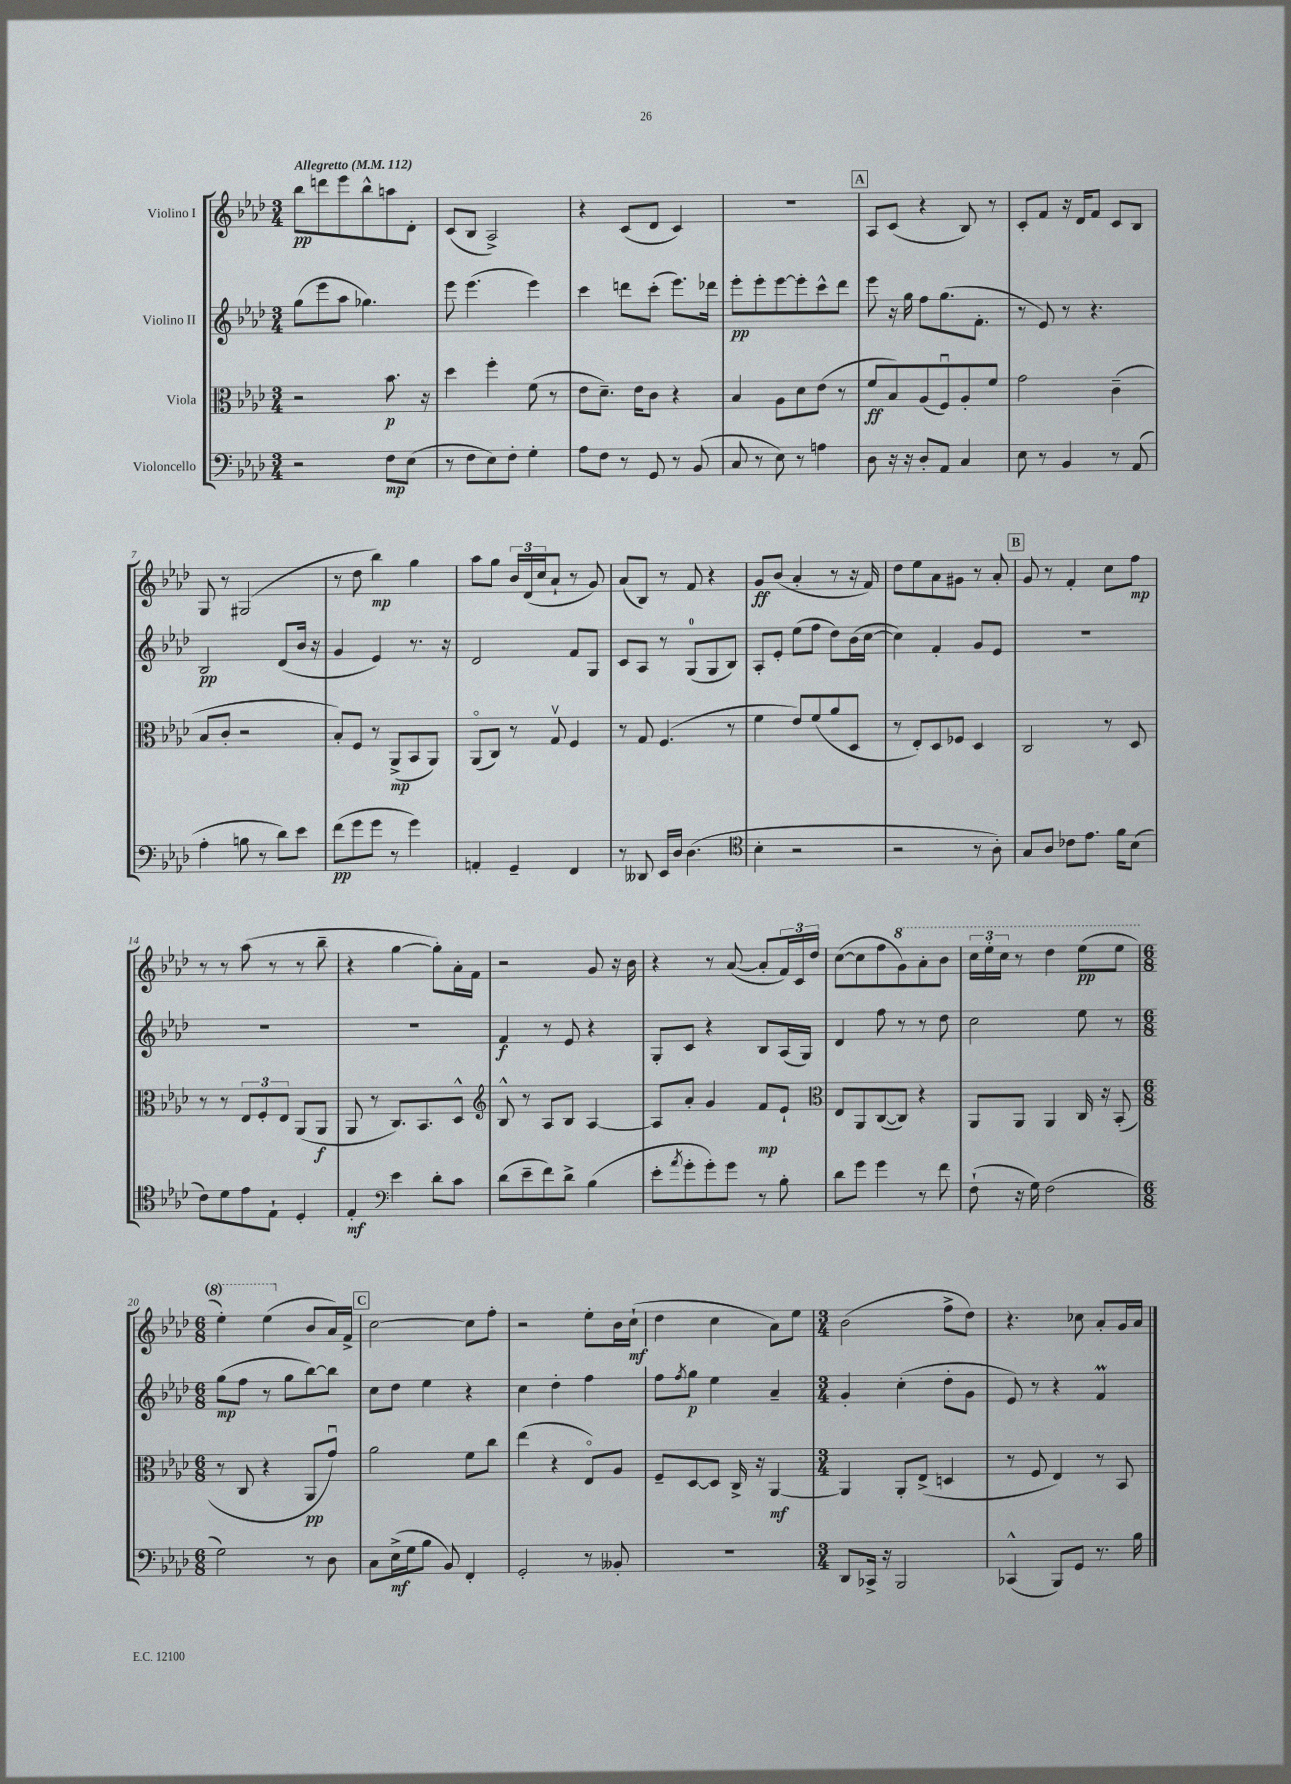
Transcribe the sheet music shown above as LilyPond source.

<<
\new StaffGroup <<
\new Staff = "s0" \with { instrumentName = "Violino I" } {
    \clef treble \key aes \major \numericTimeSignature \time 3/4 \tempo "Allegretto" 4 = 112
    bes''8\pp d'''8 ees'''8 bes''8-^ a''8 des'8-. |
    c'8( bes8 aes2->) |
    r4 c'8( des'8 c'4) |
    R2. |
    \mark \markup { \box "A" } aes8 c'8( r4 bes8) r8 |
    c'8-. f'8 r16 des'16 f'8 c'8 bes8 |
    g8 r8 gis2( |
    r8 des''8 bes''4\mp) g''4 |
    aes''8 g''8 \tuplet 3/2 { bes'16 des'16( c''16 } aes'8-! r8 g'8) |
    aes'8( bes8) r8 f'8 r4 |
    g'8\ff bes'8( aes'4-. r8 r16 f'16) |
    des''8 ees''8 aes'8 gis'8 r8 aes'8-. |
    \mark \markup { \box "B" } g'8 r8 f'4-. c''8 f''8\mp |
    r8 r8 aes''8( r8 r8 bes''8-- |
    r4 g''4~ g''8-.) aes'16-. f'16 |
    r2 g'8 r16 bes'16 |
    r4 r8 aes'8~( aes'8-. \tuplet 3/2 { f'16) c'16 des''16 } |
    c''8~( c''8 f''8 \ottava #1 g''8) aes''8-. bes''8 |
    \tuplet 3/2 { c'''16 ees'''16-. c'''16 } r8 des'''4 ees'''8\pp( ees'''8 |
    \numericTimeSignature \time 6/8 ees'''4-.) ees'''4( \ottava #0 bes'8 aes'16) f'16-> |
    \mark \markup { \box "C" } c''2~ c''8 f''8-. |
    r2 ees''8-. bes'16 c''16-!\mf( |
    des''4 c''4 aes'8) ees''8 |
    \numericTimeSignature \time 3/4 bes'2( f''8-> des''8) |
    r4. ces''8 aes'8-. g'16 aes'16 \bar "|." |
}
\new Staff = "s1" \with { instrumentName = "Violino II" } {
    \clef treble \key aes \major \numericTimeSignature \time 3/4
    g''8( ees'''8 aes''8 ges''4.) |
    ees'''8 ees'''4.( ees'''4) |
    c'''4 d'''8 c'''8-.( ees'''8.) des'''16 |
    ees'''8-.\pp ees'''8-. ees'''8~ ees'''8-. c'''8-^ des'''8 |
    \mark \markup { \box "A" } ees'''8 r16 g''16 f''8 g''8.( f'8.-. |
    r8 ees'8) r8 r4. |
    bes2\pp des'8( bes'16 r16 |
    g'4 ees'4) r8. r16 |
    des'2 f'8 g8 |
    c'8 aes8 r8 g8-0( g8 bes8) |
    aes8-. ees'8-. ees''8( f''8 des''8) bes'16( c''16~ |
    c''4) f'4-. g'8 ees'8 |
    \mark \markup { \box "B" } R2. |
    R2. |
    R2. |
    f'4\f r8 ees'8 r4 |
    g8-. c'8 r4 bes8 aes16( g16) |
    des'4 f''8 r8 r8 des''8 |
    c''2 ees''8 r8 |
    \numericTimeSignature \time 6/8 g''8\mp( f''8 r8 g''8 bes''8~) bes''8 |
    \mark \markup { \box "C" } c''8 des''8 ees''4 r4 |
    c''4 des''4-. f''4 |
    f''8 \acciaccatura { f''8 } g''8\p ees''4 aes'4-- |
    \numericTimeSignature \time 3/4 g'4-. c''4-.( des''8-. g'8 |
    ees'8) r8 r4 f'4\prall \bar "|." |
}
\new Staff = "s2" \with { instrumentName = "Viola" } {
    \clef alto \key aes \major \numericTimeSignature \time 3/4
    r2 bes'8.\p r16 |
    des''4 f''4-. f'8( r8 |
    ees'8 des'8.--) ees'16 c'8 r4 |
    bes4 aes8 des'8 ees'8( r8 |
    \mark \markup { \box "A" } f'8\ff bes8) aes8( f8\downbow) aes8-. f'8 |
    g'2 c'4--( |
    bes8 c'8-. r2 |
    bes8-.) f8 r8 aes,8->\mp( bes,8 aes,8) |
    aes,8\flageolet( c8) r8 g8\upbow f4 |
    r8 g8 f4.( r8 |
    f'4 ees'8) f'8( aes'8 des8 |
    r8 ees8-.) des8 fes8 des4 |
    \mark \markup { \box "B" } c2 r8 des8 |
    r8 r8 \tuplet 3/2 { ees8 f8-. ees8 } aes,8( aes,8\f |
    aes,8 r8 c8.) bes,8. des8-^ |
    \clef treble bes8-^ r8 aes8 bes8 aes4~ |
    aes8 aes'8-. g'4 f'8\mp ees'8-! |
    \clef alto ees8 aes,8 c8~( c8) r4 |
    aes,8 aes,8 aes,4 c16 r16 bes,8-.( |
    \numericTimeSignature \time 6/8 r8 c8 r4 aes,8\pp g'8\downbow) |
    \mark \markup { \box "C" } aes'2 f'8 c''8 |
    ees''4( r4 ees8\flageolet) aes8 |
    f8-- des8~ des8 c16-> r16 aes,4~\mf |
    \numericTimeSignature \time 3/4 aes,4 aes,8-. ees8->( d4 |
    r8 f8 ees4) r8 bes,8 \bar "|." |
}
\new Staff = "s3" \with { instrumentName = "Violoncello" } {
    \clef bass \key aes \major \numericTimeSignature \time 3/4
    r2 f8\mp ees8( |
    r8 f8 ees8) f8-. g4-. |
    aes8 f8 r8 g,8 r8 bes,8( |
    c8 r8 ees8) r8 a4 |
    \mark \markup { \box "A" } des8 r16 r16 des8-. aes,8 c4 |
    ees8 r8 bes,4 r8 aes,8( |
    aes4-. b8 r8 des'8) ees'8 |
    f'8\pp( g'8 g'8 r8 g'4) |
    a,4-. g,4-- f,4 |
    r8 deses,8 ees,16 des16 des4.( |
    \clef tenor bes4-. r2 |
    r2 r8 aes8-.) |
    \mark \markup { \box "B" } g8 aes8 ces'8 ees'8. f'16 bes8( |
    c'8) des'8 ees'8 ees8-! des4-. |
    ees4-.\mf \clef bass ees'4 des'8-. c'8 |
    des'8( ees'8-- f'8) des'8-> bes4( |
    ees'8-. \acciaccatura { aes'8 } g'8-. g'8-.) g'8 r8 bes8-. |
    des'8 g'8 g'4 r8 f'8 |
    f8-!( r16 g16) f2( |
    \numericTimeSignature \time 6/8 g2) r8 des8 |
    \mark \markup { \box "C" } c8 ees16->\mf( g16 bes8 bes,8) f,4-. |
    g,2-. r8 beses,8-. |
    R2. |
    \numericTimeSignature \time 3/4 des,8 ces,16-> r16 bes,,2 |
    ces,4-^( bes,,8) g,8 r8. bes16 \bar "|." |
}
>>
>>
